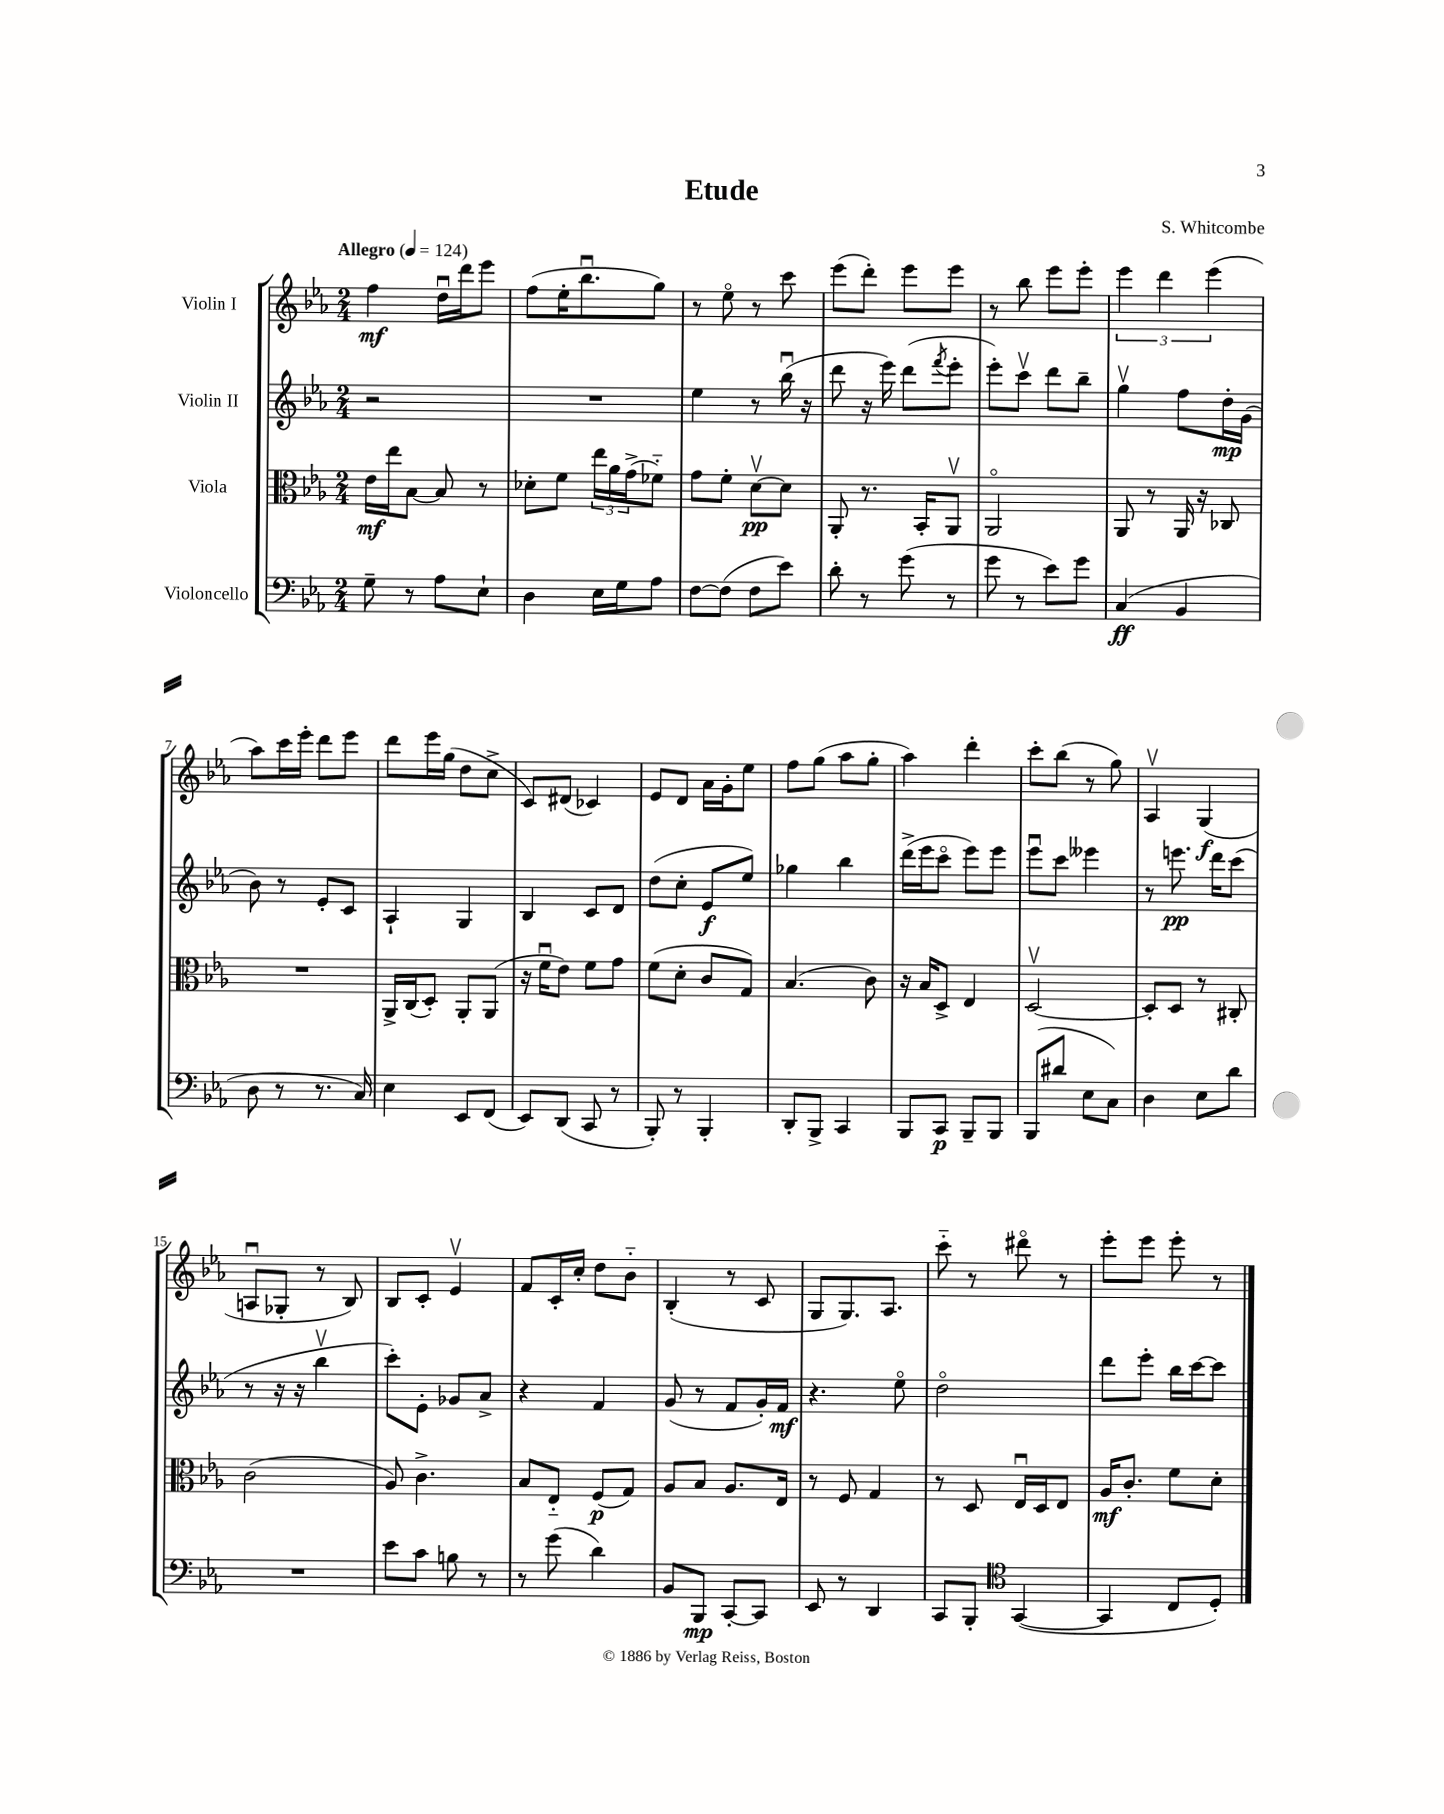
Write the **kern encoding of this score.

**kern	**kern	**kern	**kern
*staff4	*staff3	*staff2	*staff1
*clefF4	*clefC3	*clefG2	*clefG2
*k[b-e-a-]	*k[b-e-a-]	*k[b-e-a-]	*k[b-e-a-]
*M2/4	*M2/4	*M2/4	*M2/4
*MM124	*MM124	*MM124	*MM124
8G~	16e-	2r	4ff
.	16ee-	.	.
8r	[8B-	.	.
8A-	8B-]	.	16ddu
.	.	.	16ddd
8E-`	8r	.	8eee-
=	=	=	=
4D	8d-'	2r	(8ff
.	8f	.	16ee-'
.	.	.	8.bb-u
16E-	24ee-	.	.
.	24a-	.	.
16G	.	.	.
.	(24g^	.	.
8A-	8f-'~)	.	8gg)
=	=	=	=
[8F	8g	4ee-	8r
(8F]	8f'	.	8ee-o
8F	[8dv	8r	8r
8e-)	8d]	(16bb-u	8ccc
.	.	16r	.
=	=	=	=
8d'	8AA-'	8ddd	(8eee-
8r	8.r	16r	8ddd')
.	.	16eee-)	.
(8g	.	(8ddd	8eee-
.	16BB-'	.	.
.	.	8qfff	.
8r	8AA-v	8eee-'	8eee-
=	=	=	=
8g	2AA-o	8eee-')	8r
8r	.	8cccv	8bb-
8e-)	.	8ddd	8eee-
8g	.	8bb-~	8eee-'
=	=	=	=
(4C	8AA-	4ggv	6eee-
.	8r	.	.
.	.	.	6ddd
4BB-	16AA-	8ff	.
.	16r	.	.
.	.	.	(6eee-
.	8C-	16dd'	.
.	.	(16g	.
=	=	=	=
8D	2r	8b-)	8aa-)
8r	.	8r	16ccc
.	.	.	16eee-'
8.r	.	8e-'	8ddd
.	.	8c	8eee-
16C)	.	.	.
=	=	=	=
4E-	16AA-^	4A-`	8ddd
.	(16C	.	.
.	8D')	.	16eee-
.	.	.	(16gg
8EE-	8AA-'	4G	8dd
(8FF	(8AA-	.	8cc^
=	=	=	=
8EE-)	16r	4B-	8c)
.	16fu	.	.
(8DD	8e-)	.	(8d#
8CC	8f	8c	4c-)
8r	8g	8d	.
=	=	=	=
8BBB-')	(8f	(8dd	8e-
8r	8d'	8cc'	8d
4BBB-'	8c	8e-	16a-
.	.	.	16g'
.	8G)	8ee-)	8ee-
=	=	=	=
8DD'	(4.B-	4gg-	8ff
8BBB-^	.	.	(8gg
4CC	.	4bb-	8aa-
.	8c)	.	8gg'
=	=	=	=
8BBB-	16r	(16ddd^	4aa-)
.	16B-	16eee-	.
8CC	8D^	8ccco	.
8BBB-~	4E-	8eee-)	4ddd'
8BBB-	.	8eee-	.
=	=	=	=
(8BBB-	[2Dv	8eee-u	8ccc'
8d#	.	8ccc	(8bb-
8E-	.	4eee--	8r
8C)	.	.	8gg)
=	=	=	=
4D	8D']	8r	4A-v
.	8D	8.eee	.
8E-	8r	.	(4G
.	.	16ddd	.
8d	8C#'	(8ccc	.
=	=	=	=
2r	(2c	8r	8Au
.	.	16r	8G-'
.	.	16r	.
.	.	4bb-v	8r
.	.	.	8B-)
=	=	=	=
8e-	8A-)	8ccc')	8B-
8c	4.c^	8e-'	8c'
8B	.	8g-	4e-v
8r	.	8a-^	.
=	=	=	=
8r	8B-	4r	8f
(8g	8E-'~	.	16c'
.	.	.	16cc'
4d)	(8F	4f	8dd
.	8G)	.	8b-'~
=	=	=	=
8BB-	8A-	(8g	(4B-'
8BBB-	8B-	8r	.
[8CC'	8.A-	8f	8r
8CC]	.	16g')	8c
.	16E-	16f	.
=	=	=	=
8EE-	8r	4.r	8G
8r	8F	.	8.G)
4DD	4G	.	.
.	.	.	8.A-
.	.	8ee-o	.
=	=	=	=
8CC	8r	2ddo	8ccc'~
8BBB-'	8D	.	8r
*clefC4	*	*	*
([4GG	16E-u	.	8ddd#o
.	16D	.	.
.	8E-	.	8r
=	=	=	=
4GG]	16A-	8ddd	8eee-'
.	8.c'	.	.
.	.	8eee-'	8eee-
8C	8f	16bb-	8eee-'
.	.	[16ccc	.
8D')	8d'	8ccc]	8r
==	==	==	==
*-	*-	*-	*-
